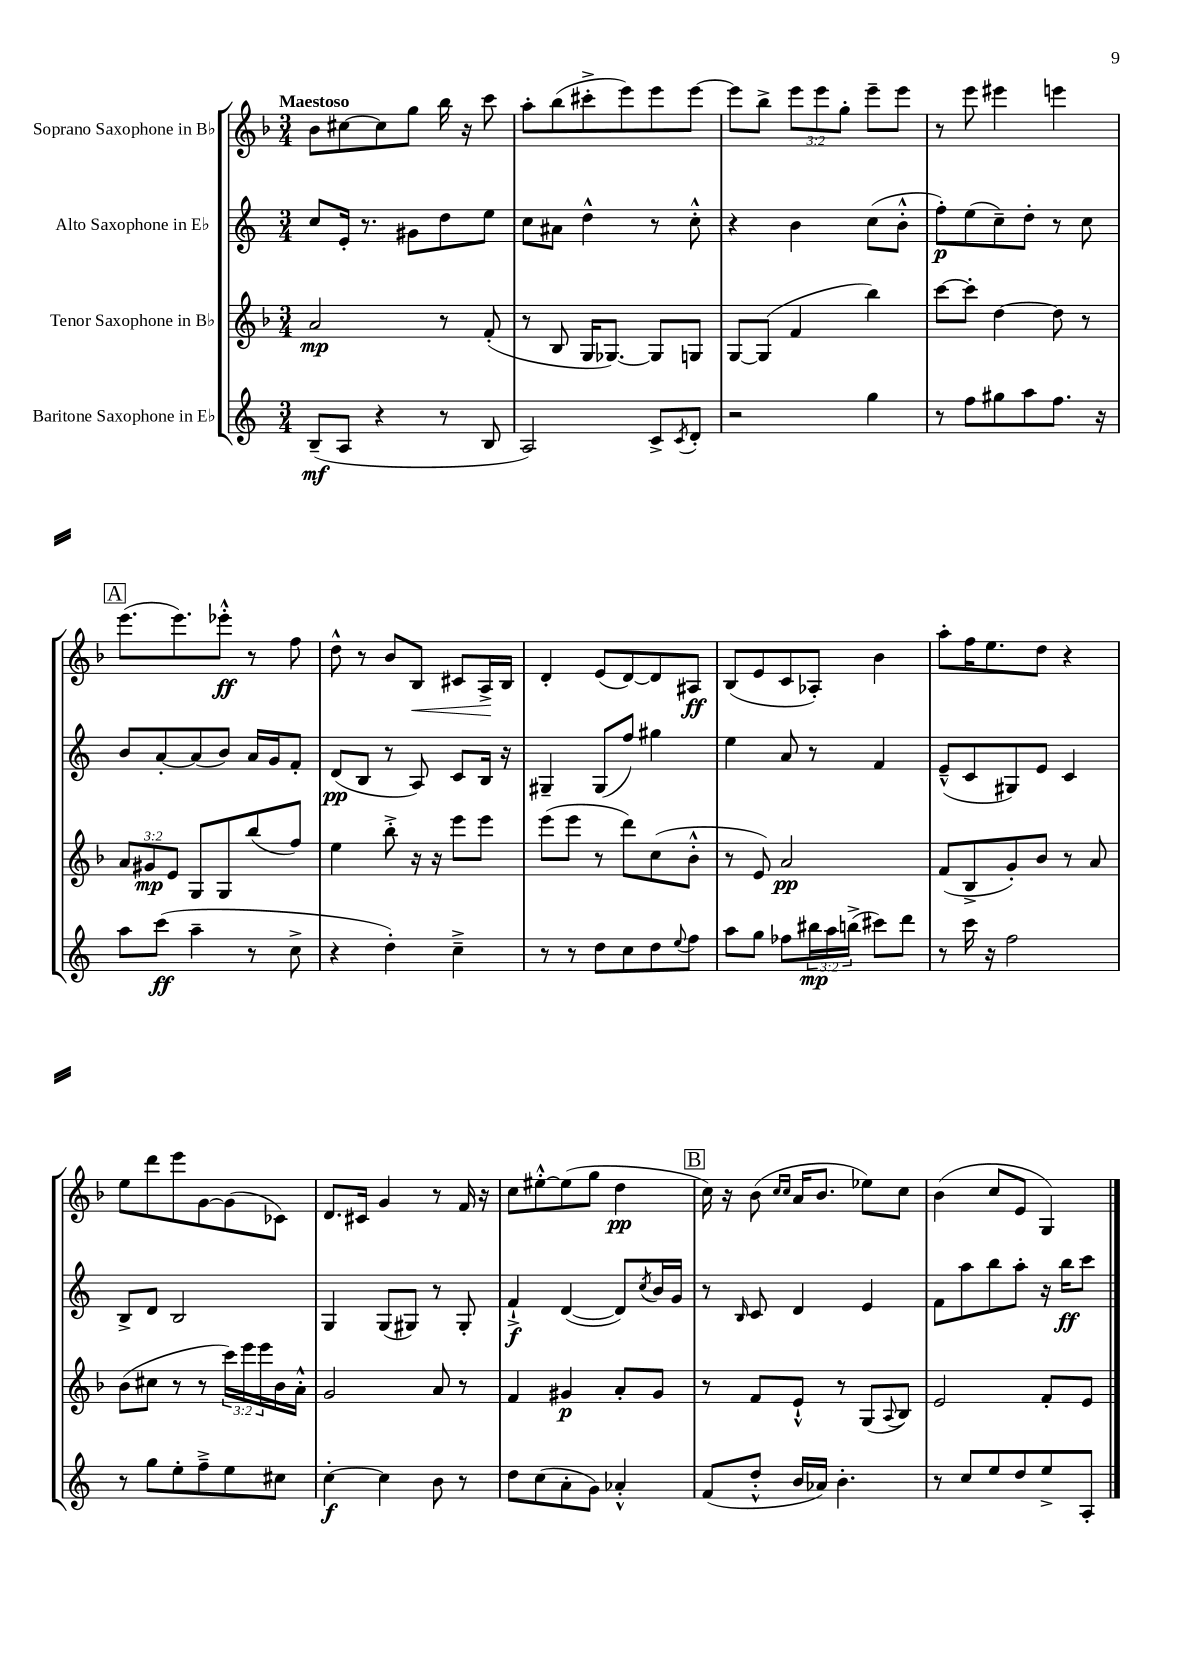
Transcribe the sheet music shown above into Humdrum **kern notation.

**kern	**dynam	**kern	**dynam	**kern	**dynam	**kern	**dynam
*part4	*part4	*part3	*part3	*part2	*part2	*part1	*part1
*staff4	*staff4	*staff3	*staff3	*staff2	*staff2	*staff1	*staff1
*I"Baritone Saxophone in E♭	*	*I"Tenor Saxophone in B♭	*	*I"Alto Saxophone in E♭	*	*I"Soprano Saxophone in B♭	*
*clefG2	*	*clefG2	*	*clefG2	*	*clefG2	*
*k[]	*	*k[b-]	*	*k[]	*	*k[b-]	*
*M3/4	*	*M3/4	*	*M3/4	*	*M3/4	*
=1	=1	=1	=1	=1	=1	=1	=1
!	!	!	!	!	!	!LO:TX:a:B:t=Maestoso	!
(8B~/L	mf	2a/	mp	8cc/L	.	8b-\L	.
8A/J	.	.	.	16e'/Jk	.	[8cc#X\	.
.	.	.	.	8.r	.	.	.
4r	.	.	.	.	.	8cc#\]	.
.	.	.	.	8g#X\L	.	8gg\J	.
8r	.	8r	.	8dd\	.	16bb-\	.
.	.	.	.	.	.	16r	.
8B/	.	(8f'/	.	8ee\J	.	8ccc\	.
=2	=2	=2	=2	=2	=2	=2	=2
2A/)	.	8r	.	8cc\L	.	8aa'\L	.
.	.	8B-/	.	8a#X\J	.	(8bb-\	.
.	.	16G/KL	.	4dd^^\	.	8ccc#X'^\	.
.	.	[8.G-X/J)	.	.	.	.	.
.	.	.	.	.	.	8eee\)	.
8c^/L	.	8G-/L]	.	8r	.	8eee\	.
8qc/	.	.	.	.	.	.	.
8d'/J	.	8Gn/J	.	8cc'^^\	.	[8eee\J	.
=3	=3	=3	=3	=3	=3	=3	=3
2r	.	[8G/L	.	4r	.	8eee\L]	.
.	.	(8G/J]	.	.	.	8bb-^\J	.
.	.	4f/	.	4b\	.	12eee\L	.
.	.	.	.	.	.	12eee\	.
.	.	.	.	.	.	12gg'\J	.
4gg\	.	4bb-\)	.	(8cc\L	.	8eee~\L	.
.	.	.	.	8b'^^\J	.	8eee\J	.
=4	=4	=4	=4	=4	=4	=4	=4
8r	.	[8ccc\L	.	8ff'\L)	p	8r	.
8ff\L	.	8ccc'\J]	.	(8ee\	.	8eee\	.
8gg#X\	.	[4dd\	.	8cc~\)	.	4eee#X\	.
8aa\	.	.	.	8dd'\J	.	.	.
8.ff\J	.	8dd\]	.	8r	.	4eeen\	.
.	.	8r	.	8cc\	.	.	.
16r	.	.	.	.	.	.	.
!!LO:LB:g=z
!!LO:REH:place=s1:t=A
=5	=5	=5	=5	=5	=5	=5	=5
8aa\L	.	12a/L	.	8b/L	.	(8.eee\L	.
.	.	12g#X/	mp	.	.	.	.
(8ccc\J	ff	.	.	[8a'/	.	.	.
.	.	12e/J	.	.	.	.	.
.	.	.	.	.	.	8.eee\)	.
4aa~\	.	8G/L	.	(8a/]	.	.	.
.	.	8G/	.	8b/J)	.	8eee-X'^^\J	ff
8r	.	(8bb-/	.	16a/LL	.	8r	.
.	.	.	.	16g/J	.	.	.
8cc^\	.	8ff/J)	.	8f'/J	.	8ff\	.
=6	=6	=6	=6	=6	=6	=6	=6
4r	.	4ee\	.	(8d/L	pp	8dd^^\	.
.	.	.	.	8B/J	.	8r	.
4dd'\)	.	8bb-'^\	.	8r	.	8b-/L	.
!	!	!	!	!	!	!	!LO:HP:b
.	.	16r	.	8A/)	.	8B-/J	<
.	.	16r	.	.	.	.	.
4cc~^\	.	8eee\L	.	8c/L	.	8c#X/L	.
.	.	8eee\J	.	16B/Jk	.	16A^/L	.
.	.	.	.	16r	.	16B-/JJ	[
=7	=7	=7	=7	=7	=7	=7	=7
8r	.	(8eee\L	.	4G#X~/	.	4d'/	.
8r	.	8eee\J	.	.	.	.	.
8dd\L	.	8r	.	(8G#/L	.	(8e/L	.
8cc\	.	8ddd\L)	.	8ff/J)	.	[8d/)	.
8dd\	.	(8cc\	.	4gg#X\	.	8d/]	.
8qqee/	.	.	.	.	.	.	.
8ff\J	.	8b-'^^\J	.	.	.	8A#X/J	ff
=8	=8	=8	=8	=8	=8	=8	=8
8aa\L	.	8r	.	4ee\	.	(8B-/L	.
8gg\J	.	8e/)	.	.	.	8e/	.
8ff-X\L	.	2a/	pp	8a/	.	8c/	.
24bb#X\L	mp	.	.	8r	.	8A-X'/J)	.
24aa\	.	.	.	.	.	.	.
(24bbn^\JJ	.	.	.	.	.	.	.
8ccc#X\L)	.	.	.	4f/	.	4b-\	.
8ddd\J	.	.	.	.	.	.	.
=9	=9	=9	=9	=9	=9	=9	=9
8r	.	(8f/L	.	(8e~^^/L	.	8aa'\L	.
16ccc\	.	8B-^/	.	8c/	.	16ff\K	.
16r	.	.	.	.	.	8.ee\	.
2ff\	.	8g'/)	.	8G#X/)	.	.	.
.	.	8b-/J	.	8e/J	.	8dd\J	.
.	.	8r	.	4c/	.	4r	.
.	.	8a/	.	.	.	.	.
!!LO:LB:g=z
=10	=10	=10	=10	=10	=10	=10	=10
8r	.	(8b-\L	.	8B^/L	.	8ee\L	.
8gg\L	.	8cc#X\J	.	8d/J	.	8ddd\	.
8ee'\	.	8r	.	2B/	.	8eee\	.
8ff~^\	.	8r	.	.	.	[8g\	.
8ee\	.	24ccc\LL)	.	.	.	(8g\]	.
.	.	24eee\	.	.	.	.	.
.	.	24eee\	.	.	.	.	.
8cc#X\J	.	16b-\	.	.	.	8c-X\J)	.
.	.	16a'^^\JJ	.	.	.	.	.
=11	=11	=11	=11	=11	=11	=11	=11
[4cc'\	f	2g/	.	4G/	.	8.d/L	.
.	.	.	.	.	.	16c#X/Jk	.
4cc\]	.	.	.	(8G/L	.	4g/	.
.	.	.	.	8G#X/J)	.	.	.
8b\	.	8a/	.	8r	.	8r	.
8r	.	8r	.	8G#'/	.	16f/	.
.	.	.	.	.	.	16r	.
=12	=12	=12	=12	=12	=12	=12	=12
8dd\L	.	4f/	.	4f`^/	f	8cc\L	.
(8cc\	.	.	.	.	.	[8ee#X'^^\	.
8a'\	.	4g#X/	p	([4d/	.	(8ee#\]	.
8g\J)	.	.	.	.	.	8gg\J	.
4a-X'^^/	.	8a'/L	.	8d/L])	.	4dd\	pp
.	.	.	.	8qcc/	.	.	.
.	.	8g#/J	.	16b/L	.	.	.
.	.	.	.	16g/JJ	.	.	.
!!LO:REH:place=s1:t=B
=13	=13	=13	=13	=13	=13	=13	=13
(8f/L	.	8r	.	8r	.	16cc\)	.
.	.	.	.	.	.	16r	.
.	.	.	.	16qqB/	.	.	.
8dd'^^/J	.	8f/L	.	8c/	.	(8b-\	.
.	.	.	.	.	.	16qqcc/LL	.
.	.	.	.	.	.	16qqcc/JJ	.
16b/LL	.	8e`^^/J	.	4d/	.	16a/KL	.
16a-X/JJ)	.	.	.	.	.	8.b-/J	.
4.b'\	.	8r	.	.	.	.	.
.	.	(8G/L	.	4e/	.	8ee-X\L)	.
.	.	8qqA/	.	.	.	.	.
.	.	8B-/J)	.	.	.	8cc\J	.
=14	=14	=14	=14	=14	=14	=14	=14
8r	.	2e/	.	8f\L	.	(4b-\	.
8cc/L	.	.	.	8aa\	.	.	.
8ee/	.	.	.	8bb\	.	8cc/L	.
8dd/	.	.	.	8aa'\J	.	8e/J	.
8ee^/	.	8f'/L	.	16r	.	4G/)	.
.	.	.	.	16bb\KL	ff	.	.
8A'/J	.	8e/J	.	8ccc\J	.	.	.
==	==	==	==	==	==	==	==
*-	*-	*-	*-	*-	*-	*-	*-
